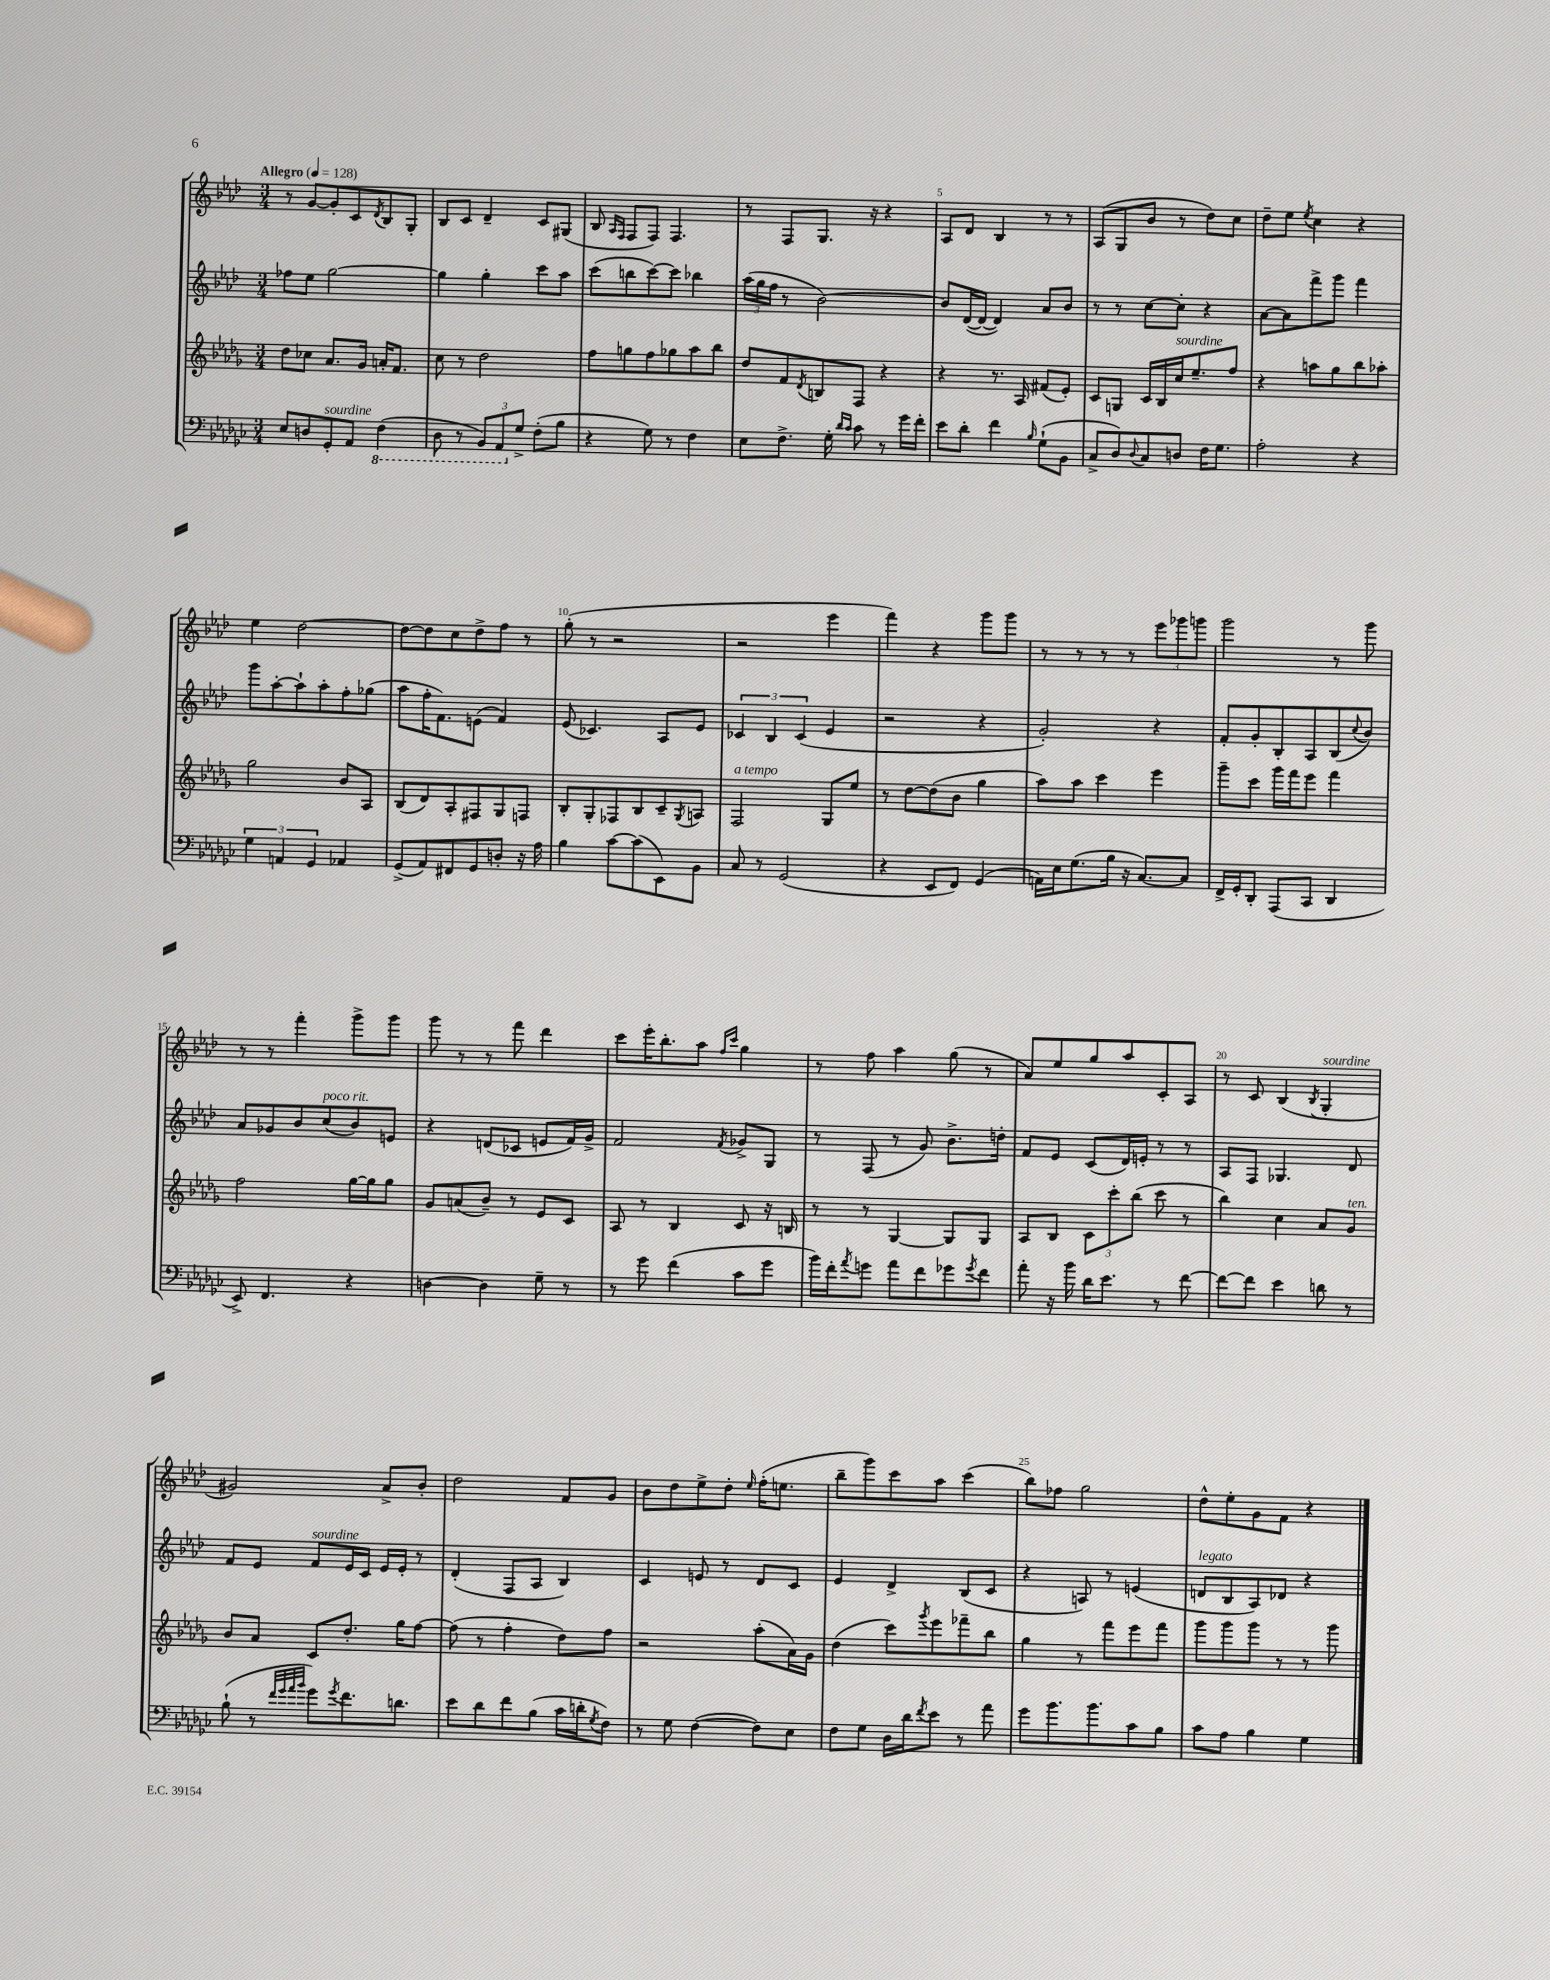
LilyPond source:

<<
\new StaffGroup <<
\new Staff = "s0" {
    \clef treble \key aes \major \numericTimeSignature \time 3/4 \tempo "Allegro" 4 = 128
    r8 g'8~ g'8-. c'8 \acciaccatura { des'8 } bes8 g8-. |
    bes8 c'8 des'4-- c'8 gis8( |
    bes8 \grace { aes16 f16 } f8 f8) f4. |
    r8 f8 g8. r16 r4 |
    aes8 des'8 bes4 r8 r8 |
    aes8( g8 bes'8 r8 des''8) c''8 |
    des''8-- ees''8 \acciaccatura { ees''8 } c''4 r4 |
    ees''4 des''2~ |
    des''8~ des''8 c''8 des''8-> f''8 r8 |
    g''8-.( r8 r2 |
    r2 ees'''4 |
    f'''4) r4 g'''8 g'''8 |
    r8 r8 r8 r8 \tuplet 3/2 { ees'''8 ges'''8 g'''8 } |
    g'''2 r8 g'''8 |
    r8 r8 f'''4-. g'''8-> g'''8 |
    g'''8 r8 r8 f'''8 des'''4 |
    c'''8 ees'''16-. bes''8.-. aes''8 \grace { f''16 c'''16 } g''4 |
    r8 f''8 aes''4 g''8( r8 |
    aes'8) ees''8 g''8 aes''8 c'8-. aes8 |
    r8 c'8 bes4( \acciaccatura { bes8 } g4-.^\markup { \italic "sourdine" } |
    gis'2) aes'8-> bes'8-. |
    des''2 f'8 g'8 |
    bes'8 des''8 ees''8-> des''8-. \grace { ees''16 } f''16-.( e''8. |
    bes''8-- g'''8) c'''8 aes''8 c'''4( |
    bes''8) fes''8 g''2 |
    des''8-^ ees''8-. g'8 f'8 r4 \bar "|." |
}
\new Staff = "s1" {
    \clef treble \key aes \major \numericTimeSignature \time 3/4
    fes''8 ees''8 g''2~ |
    g''4 g''4-. c'''8 aes''8 |
    c'''8( b''8 c'''8~) c'''8 bes''4 |
    \tuplet 3/2 { aes''16( g''16 f''16 } r8 bes'2~) |
    bes'8 des'16~( des'16~ des'4) aes'8 bes'8 |
    r8 r8 c''8~ c''8-. r4 |
    aes'8~ aes'8 f'''8-> g'''8 f'''4 |
    g'''8 aes''8~-. aes''8-! aes''8-. f''8-. ges''8( |
    aes''8 f''16-. f'8.) e'8( f'4) |
    ees'8( ces'4.) aes8 ees'8 |
    \tuplet 3/2 { ces'4 bes4 ces'4( } ees'4 |
    r2 r4 |
    g'2-.) r4 |
    f'8-. g'8-. bes8-. aes8 bes8( \appoggiatura { c''8 } bes'8) |
    aes'8 ges'8 bes'8 c''8^\markup { \italic "poco rit." }( bes'8) e'8 |
    r4 d'8( ces'8 e'8 f'16) g'16-> |
    f'2 \acciaccatura { f'8 } ges'8-> g8 |
    r8 f8( r8 g'8) bes'8.-> d''16-. |
    f'8 ees'8 c'8( des'16) e'16-. r8 r8 |
    aes8 f8 ges4. des'8 |
    f'8 ees'8 f'8^\markup { \italic "sourdine" } ees'16 c'16 ees'16 ees'16-. r8 |
    des'4-.( f8 aes8 bes4) |
    c'4 e'8 r8 des'8 c'8 |
    ees'4 des'4-> bes8( c'8 |
    r4 a8) r8 e'4( |
    d'8^\markup { \italic "legato" } bes8 aes8) des'8 r4 \bar "|." |
}
\new Staff = "s2" {
    \clef treble \key des \major \numericTimeSignature \time 3/4
    des''8 ces''8 aes'8. ges'16 a'16-. f'8. |
    c''8 r8 des''2 |
    f''8 g''8 f''8 ges''8 aes''8 bes''8 |
    des''8 f'8 \acciaccatura { des'8 } b8 f8 r4 |
    r4 r8. aes16 fis'8( ees'8-.) |
    c'8 g8 c'16 bes16 c''16^\markup { \italic "sourdine" } ees''8.-- f''8 |
    r4 a''8 ges''8 bes''8 aes''8-. |
    ges''2 bes'8 aes8 |
    bes8( des'8) aes8-. fis8 ges8 f8 |
    bes8-. ges8-. fes8 bes8 c'8-- \acciaccatura { ges8 } a8 |
    f2^\markup { \italic "a tempo" } ges8 ees''8 |
    r8 des''8~ des''8( bes'8 ges''4 |
    aes''8) aes''8 c'''4 ees'''4 |
    ges'''8-- c'''8 ges'''16 f'''16 ees'''8 f'''4 |
    f''2 ges''16~ ges''16 ges''8 |
    ges'8 a'8( bes'8--) r8 ees'8 c'8 |
    aes8 r8 bes4 c'8 r16 b16 |
    r8 r8 ges4~ ges8 ges8 |
    aes8 bes8 \tuplet 3/2 { c'8 c'''8-. bes''8( } c'''8 r8 |
    bes''4) c''4 aes'8 ges'8^\markup { \italic "ten." } |
    bes'8 aes'8 c'8 des''8.-. ges''16 f''8~ |
    f''8( r8 f''4-. des''8) f''8 |
    r2 aes''8-.( aes'16) ges'16 |
    des''4( c'''8) \acciaccatura { ges'''8 } ees'''8 fes'''8-- bes''8 |
    ges''4 r8 f'''8 ees'''8 f'''8 |
    ges'''8 ges'''8 ges'''8 r8 r8 ges'''8 \bar "|." |
}
\new Staff = "s3" {
    \clef bass \key ges \major \numericTimeSignature \time 3/4
    ees8 d8 ges,8-.^\markup { \italic "sourdine" } aes,8 \ottava #-1 f,4( |
    des,8 r8 \tuplet 3/2 { bes,,8) aes,,8 \ottava #0 ges8-> } f8-.( bes8 |
    r4 ges8) r8 f4 |
    ees8 f8.-> ges16-. \grace { des'16 ces'16 } ces'8 r8 ges'16 f'16-. |
    ees'8 des'8-. f'4 \grace { bes16 } ges8-!( bes,8 |
    ces8-> des8) \appoggiatura { des8 } ces8 d8 f16 ges8. |
    aes2-. r4 |
    \tuplet 3/2 { ges4 a,4 ges,4 } aes,4 |
    ges,8->( aes,8) fis,8 ges,8 d8-. r16 aes16 |
    bes4 ces'8~ ces'8( ees,8) bes,8 |
    ces8 r8 ges,2( |
    r4 ees,8 f,8) ges,4( |
    a,16) ees16 ges8.( bes16 r16 ces8.~) ces8 |
    f,16-> ges,16-. des,8-. aes,,8( ces,8 des,4 |
    ees,8->) f,4. r4 |
    d4~ d4 ges8-- r8 |
    r8 ges'8 f'4( ces'8 ges'8 |
    bes'16) f'16-. \acciaccatura { aes'8 } g'8 aes'8 f'8 ges'8 \acciaccatura { ges'8 } f'8 |
    aes'8-. r16 bes'16 des'16 ees'8. r8 f'8~ |
    f'8~ f'8 ees'4 d'8 r8 |
    bes8-!( r8 \grace { f'32 ges'32 aes'32 bes'32 } ges'8) \acciaccatura { ges'8 } f'8. d'8. |
    ees'8 des'8 f'8 bes8( ces'16 d'16-. \acciaccatura { ges8 } f8) |
    r8 ges8 f4~( f8) ees8 |
    f8 ges8 des16 des'16 \acciaccatura { f'8 } ees'8 r8 aes'8 |
    ges'8 bes'8. bes'8. ces'8 bes8 |
    ces'8 aes8 bes4 ges4 \bar "|." |
}
>>
>>
\layout { \context { \Score \override BarNumber.break-visibility = ##(#f #t #t) barNumberVisibility = #(every-nth-bar-number-visible 5) } }
